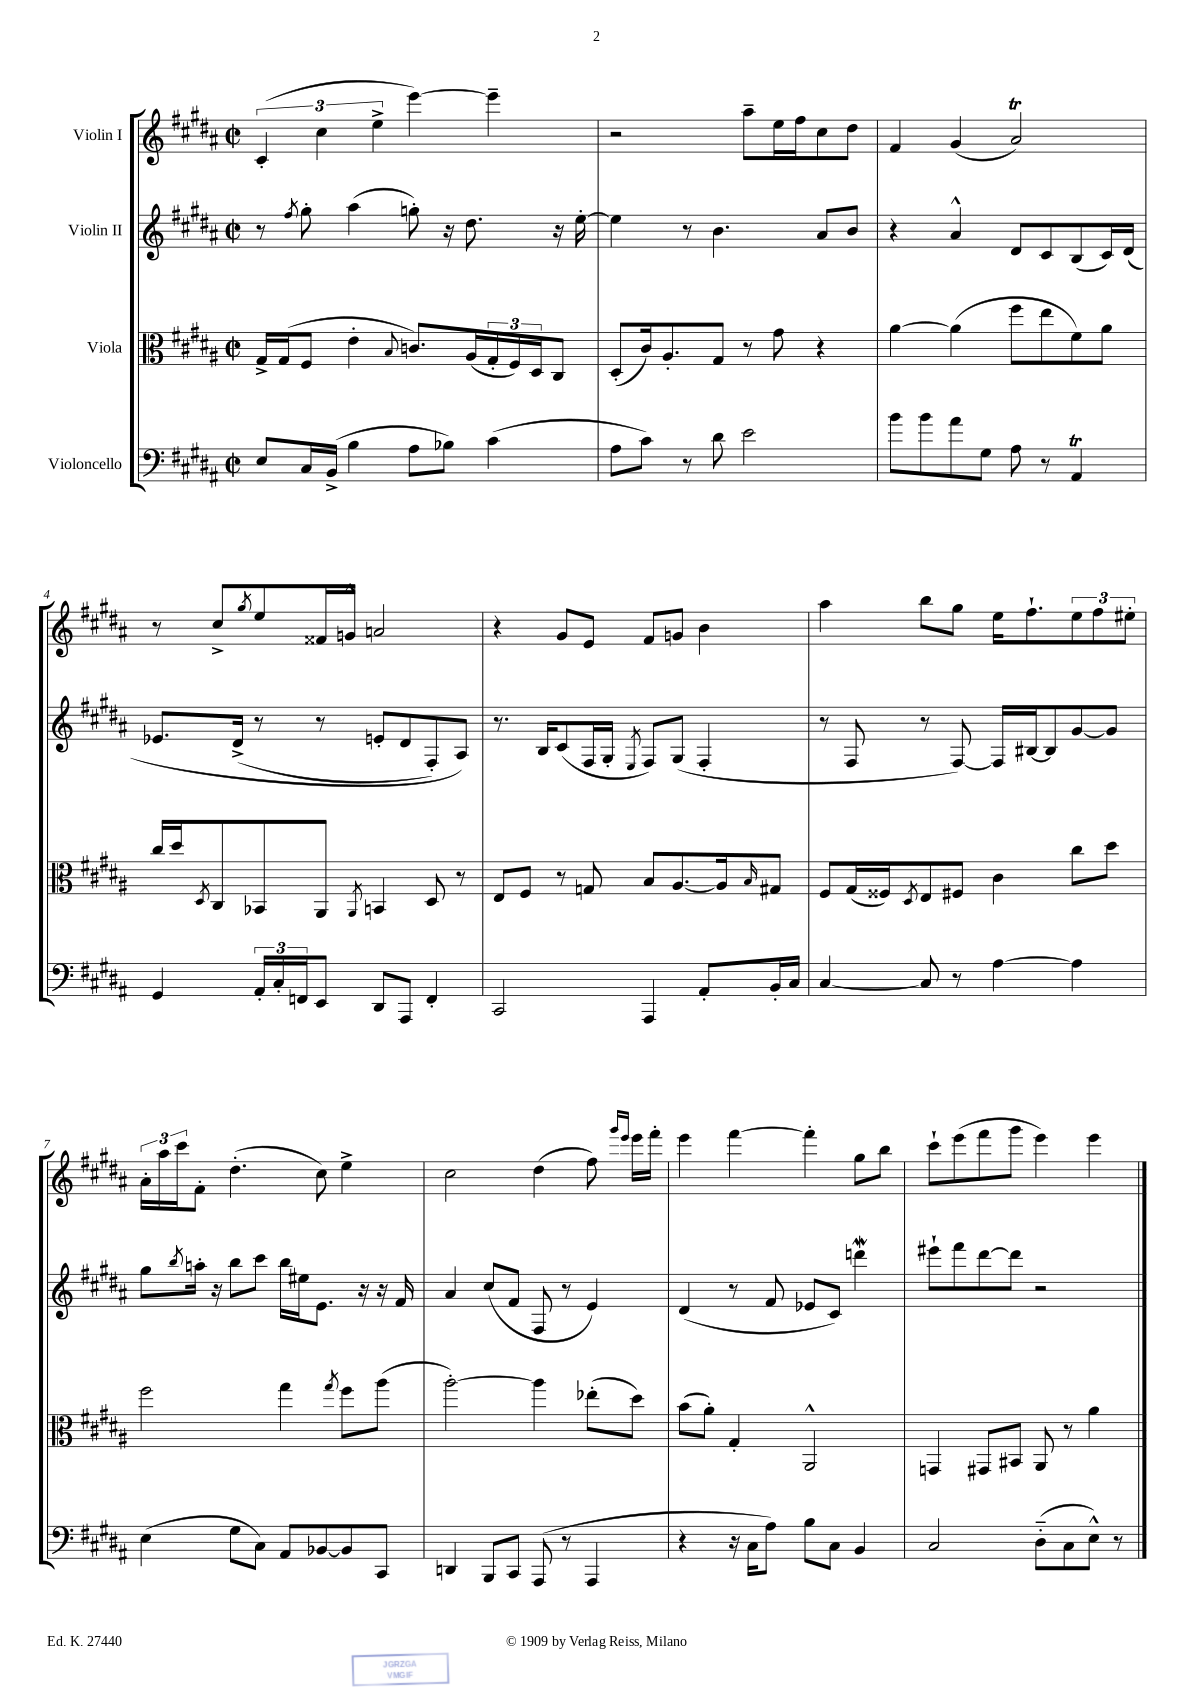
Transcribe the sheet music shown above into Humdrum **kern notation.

**kern	**kern	**kern	**kern
*staff4	*staff3	*staff2	*staff1
*clefF4	*clefC3	*clefG2	*clefG2
*k[f#c#g#d#a#]	*k[f#c#g#d#a#]	*k[f#c#g#d#a#]	*k[f#c#g#d#a#]
*M2/2	*M2/2	*M2/2	*M2/2
*met(c|)	*met(c|)	*met(c|)	*met(c|)
8E	16G#^	8r	(6c#'
.	(16G#	.	.
.	.	8qff#	.
16C#	8F#	8gg#'	.
.	.	.	6cc#
(16BB^	.	.	.
4B	4e'	(4aa#	.
.	.	.	6ee^
.	8qqB	.	.
8A#	8.c)	8gg')	[4eee)
8B-)	.	16r	.
.	(16A#	8.dd#	.
(4c#	24G#'	.	4eee~]
.	24F#)	.	.
.	24D#	.	.
.	8C#	16r	.
.	.	[16ee'	.
=	=	=	=
8A#	(8D#'	4ee]	2r
8c#)	16c#)	.	.
.	8.A#'	.	.
8r	.	8r	.
8d#	8G#	4.b	.
2e	8r	.	8aa#~
.	8g#	.	16ee
.	.	.	16ff#
.	4r	8a#	8cc#
.	.	8b	8dd#
=	=	=	=
8b	[4a#	4r	4f#
8b	.	.	.
8a#	(4a#]	4a#^^	(4g#
8G#	.	.	.
8A#	8ff#	8d#	2a#)
8r	8ee	8c#	.
4AA#	8f#)	(8B	.
.	8a#	16c#)	.
.	.	&(16d#	.
=	=	=	=
4GG#	16cc#	8.e-	8r
.	16dd#	.	.
.	8qD#	.	.
.	8C#	.	8cc#^
.	.	(16d#^	.
.	.	.	8qgg#
24AA#'	8BB-	8r	8ee
24C#'	.	.	.
24FF	.	.	.
8EE	8AA#	8r	16f##
.	.	.	16g^^
.	8qAA#	.	.
8DD#	4BB	8e'	2a
8AAA#	.	8d#	.
4FF'	8D#	8F#')	.
.	8r	8A#&)	.
=	=	=	=
2CC#	8E	8.r	4r
.	8F#	.	.
.	.	16B	.
.	8r	(8c#	8g#
.	8G	16F#	8e
.	.	16G#'	.
.	.	8qE	.
4AAA#	8B	8F#)	8f#
.	[8.A#	(8G#	8g
8AA#'	.	4F#'	4b
.	16A#]	.	.
.	16qqB	.	.
16BB'	8G#	.	.
16C#	.	.	.
=	=	=	=
[4C#	8F#	8r	4aa#
.	(16G#	8F#	.
.	16F##)	.	.
.	8qD#	.	.
8C#]	8E	8r	8bb
8r	8F#	[8F#)	8gg#
[4A#	4c#	16F#]	16ee
.	.	[16B#	8.ff#`
.	.	8B#]	.
4A#]	8cc#	[8g#	12ee
.	.	.	12ff#
.	8dd#	8g#]	.
.	.	.	12ee#'
=	=	=	=
(4E	2ff#	8gg#	24a#'
.	.	.	24aa#
.	.	.	24ccc#
.	.	8qbb	.
.	.	16aa'	8f#'
.	.	16r	.
8G#	.	8bb	(4.dd#'
8C#)	.	8ccc#	.
8AA#	4gg#	16bb	.
.	.	16ee#	.
[8BB-	.	8.e	8cc#)
.	8qgg#	.	.
8BB-]	8ff#	.	4ee^
.	.	16r	.
8CC#	(8aa#	16r	.
.	.	16f#	.
=	=	=	=
4DD	[2aa#')	4a#	2cc#
8BBB	.	(8cc#	.
8CC#	.	8f#	.
(8AAA#	4aa#]	8F#	(4dd#
8r	.	8r	.
4AAA#	(8ee-'	4e)	8ff#)
.	.	.	16qqggg#
.	.	.	16qqeee
.	8dd#)	.	16eee
.	.	.	16fff#'
=	=	=	=
4r	(8b	(4d#	4eee
.	8a#')	.	.
16r	4G#'	8r	[4fff#
16C#	.	.	.
8A#)	.	8f#	.
8B	2AA#^^	8e-	4fff#']
8C#	.	8c#)	.
4BB	.	4ddd	8gg#
.	.	.	8bb
=	=	=	=
2C#	4GG	8eee#`	8ccc#`
.	.	8fff#	(8eee
.	8GG#	[8ddd#	8fff#
.	8BB#	8ddd#]	8ggg#
(8D#'~	8AA#	2r	4eee)
8C#	8r	.	.
8E^^)	4a#	.	4eee
8r	.	.	.
==	==	==	==
*-	*-	*-	*-
